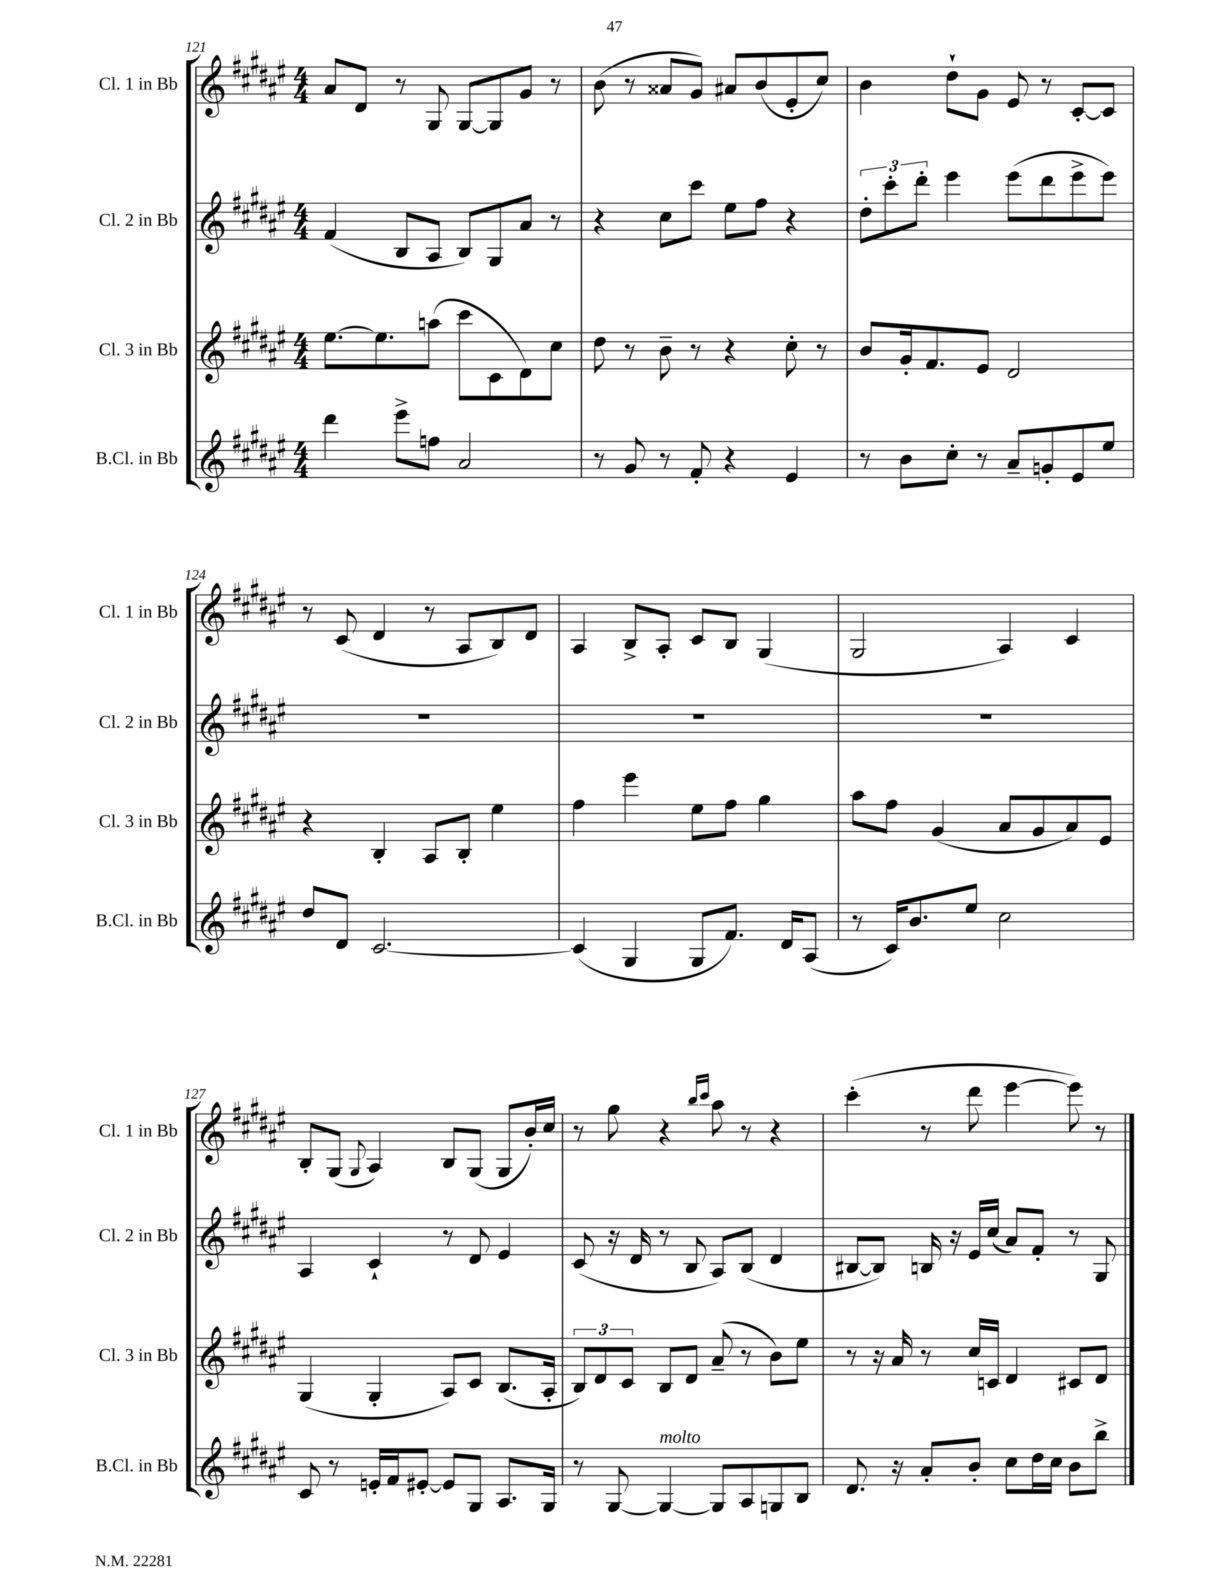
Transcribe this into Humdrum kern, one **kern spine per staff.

**kern	**kern	**kern	**kern
*staff4	*staff3	*staff2	*staff1
*clefG2	*clefG2	*clefG2	*clefG2
*k[f#c#g#d#a#e#]	*k[f#c#g#d#a#e#]	*k[f#c#g#d#a#e#]	*k[f#c#g#d#a#e#]
*M4/4	*M4/4	*M4/4	*M4/4
4ddd#\	[8.ee#\L	(4f#/	8a#/L
.	.	.	8d#/J
.	8.ee#\]	.	.
8eee#^\L	.	8B/L	8r
8ff\J	(8aa\J	8A#/J	8G#/
2a#/	8ccc#\L	8B/L)	[8G#/L
.	8c#\	8G#/	8G#/]
.	8d#\)	8a#/J	8g#/J
.	8cc#\J	8r	8r
=	=	=	=
8r	8dd#\	4r	(8b\
8g#/	8r	.	8r
8r	8b~\	8cc#\L	8a##/L
8f#'/	8r	8ccc#\J	8g#/J)
4r	4r	8ee#\L	8a#/L
.	.	8ff#\J	(8b/
4e#/	8cc#'\	4r	8e#'/
.	8r	.	8cc#/J)
=	=	=	=
8r	8b/L	12dd#'\L	4b\
.	.	12ccc#'\	.
8b\L	16g#'/k	.	.
.	.	12ddd#'\J	.
.	8.f#/	.	.
8cc#'\J	.	4eee#\	8dd#`\L
8r	8e#/J	.	8g#\J
8a#~/L	2d#/	(8eee#\L	8e#/
8g'/	.	8ddd#\	8r
8e#/	.	8eee#^\	[8c#'/L
8ee#/J	.	8eee#\J)	8c#/]J
=	=	=	=
8dd#/L	4r	1r	8r
8d#/J	.	.	(8c#/
[2.c#/	4B'/	.	4d#/
.	8A#/L	.	8r
.	8B'/J	.	8A#/L
.	4ee#\	.	8B/)
.	.	.	8d#/J
=	=	=	=
(4c#/]	4ff#\	1r	4A#/
4G#/	4eee#\	.	8B^/L
.	.	.	8A#'/J
8G#/L	8ee#\L	.	8c#/L
8.f#/J)	8ff#\J	.	8B/J
.	4gg#\	.	(4G#/
16d#/LK	.	.	.
(8A#/J	.	.	.
=	=	=	=
8r	8aa#\L	1r	2G#/
16c#/LK)	8ff#\J	.	.
8.b/	.	.	.
.	(4g#/	.	.
8ee#/J	.	.	.
2cc#\	8a#/L	.	4A#/)
.	8g#/	.	.
.	8a#/)	.	4c#/
.	8e#/J	.	.
=	=	=	=
8c#/	(4G#/	4A#/	8B'/L
8r	.	.	(8G#/J
.	.	.	8qqG#/
16e'/LL	4G#'/	4c#`/	4A#/)
16f#/J	.	.	.
[8e#'/J	.	.	.
8e#/]L	8A#/L)	8r	8B/L
8G#/J	8c#/J	8d#/	(8G#/J
8.A#/L	(8.B/L	4e#/	8G#/L
.	.	.	16b'/L)
16G#/Jk	16A#'/Jk	.	16cc#/JJ
=	=	=	=
8r	12B/L)	(8c#/	8r
.	12d#/	.	.
[8G#/	.	16r	8gg#\
.	12c#/J	.	.
.	.	16d#/	.
4G#/_	8B/L	8r	4r
.	8d#/J	8B/	.
.	.	.	16qqbb/LL
.	.	.	16qqccc#/JJ
8G#/]L	(8a#~/	8A#/L)	8aa#\
8A#/	8r	(8B/J	8r
8G/	8b\L)	4d#/	4r
8B/J	8ee#\J	.	.
=	=	=	=
8.d#/	8r	[8B#/L	(4ccc#'\
.	16r	8B#/]J)	.
16r	16a#/	.	.
8a#'/L	8r	16B/	8r
.	.	16r	.
8b'/J	16cc#/LL	16e#/LL	8ddd#\
.	16c/JJ	(16cc#/JJ	.
8cc#\L	4d#/	8a#/L)	[4eee#\
16dd#\L	.	8f#'/J	.
16cc#\JJ	.	.	.
8b\L	8c#/L	8r	8eee#\])
8bb^\J	8d#/J	8G#/	8r
==	==	==	==
*-	*-	*-	*-
